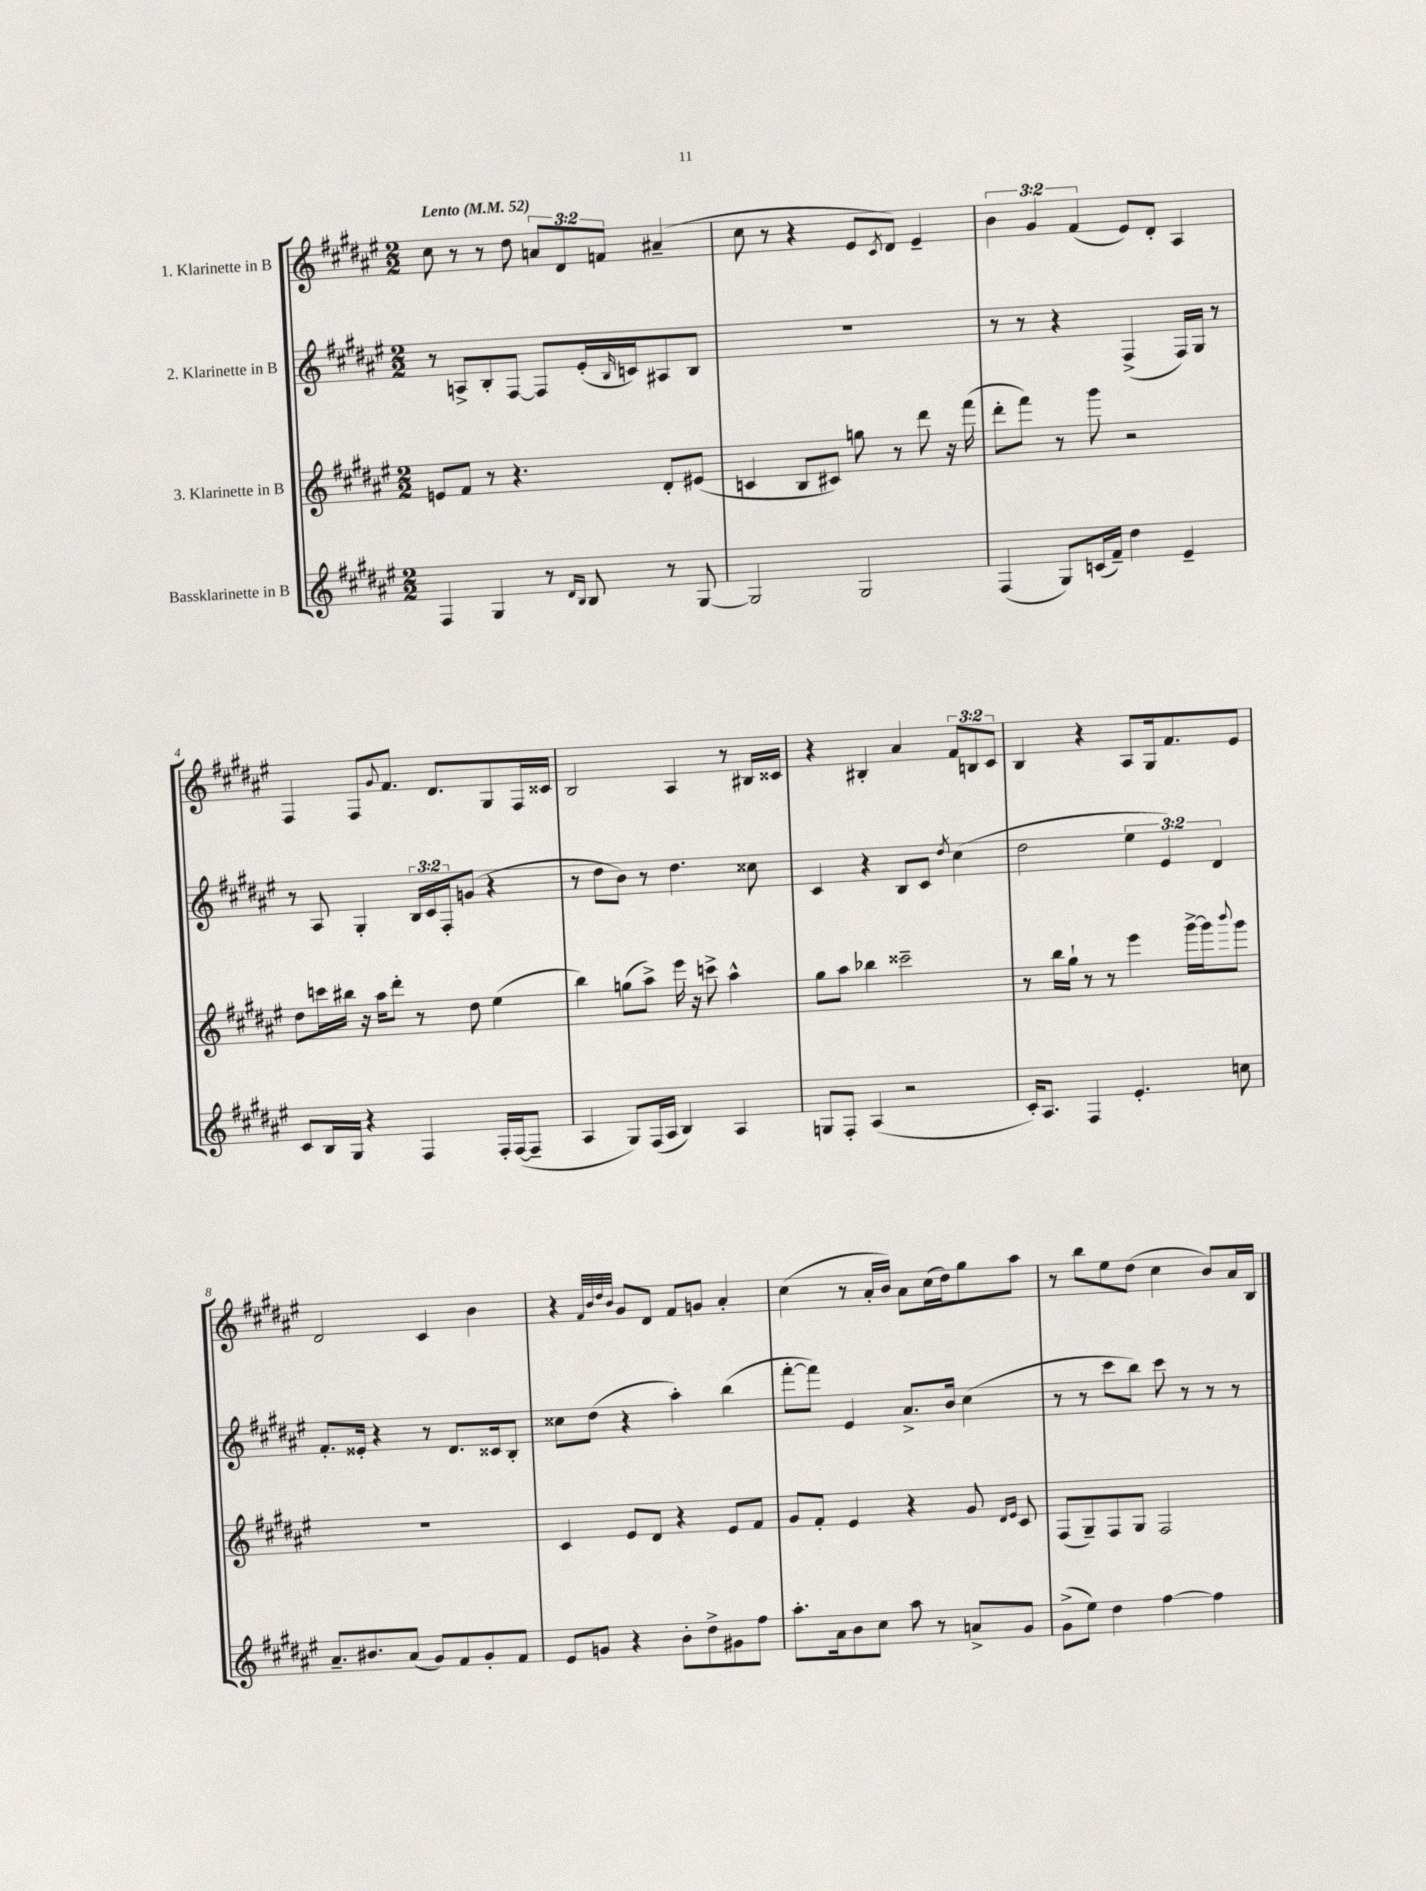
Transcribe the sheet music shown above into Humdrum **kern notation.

**kern	**kern	**kern	**kern
*staff4	*staff3	*staff2	*staff1
*clefG2	*clefG2	*clefG2	*clefG2
*k[f#c#g#d#a#e#]	*k[f#c#g#d#a#e#]	*k[f#c#g#d#a#e#]	*k[f#c#g#d#a#e#]
*M2/2	*M2/2	*M2/2	*M2/2
*MM52	*MM52	*MM52	*MM52
4F#	8e	8r	8cc#
.	8f#	8A^	8r
4G#	8r	8B'	8r
.	4.r	[8F#	8dd#
8r	.	8F#]	12a
.	.	.	12d#
16qqd#	.	.	.
16qqB	.	.	.
8B	.	(16e#'	.
.	.	.	12f
.	.	16qqB	.
.	.	16c)	.
8r	8d#'	8A#	(4a#~
[8G#	(8e#	8B	.
=	=	=	=
2G#]	4c	1r	8cc#
.	.	.	8r
.	8B	.	4r
.	8c#)	.	.
2G#	8gg	.	8e#
.	.	.	8qc#
.	8r	.	8d#)
.	8ddd#	.	4e#~
.	16r	.	.
.	(16fff#	.	.
=	=	=	=
(4F#	8ddd#'	8r	6b
.	8fff#)	8r	.
.	.	.	6g#
8G#)	8r	4r	.
.	.	.	(6f#
(16c	8ggg#	.	.
16f#~)	.	.	.
4dd#	2r	(4F#^	8e#)
.	.	.	8d#'
4e#~	.	16F#)	4A#
.	.	16G#	.
.	.	8r	.
=	=	=	=
8c#	8dd#	8r	4F#
16B	16ccc	8A#	.
16G#	16bb#	.	.
4r	16r	4G#'	8F#
.	16aa#	.	.
.	.	.	8qqg#
.	8ddd#'	.	8.f#
4F#	8r	24B	.
.	.	24c#	.
.	.	.	8.d#
.	.	24F#'	.
.	8dd#	(8g	.
16F#'	(4ee#	4r	8G#
([16F#	.	.	.
8F#~]	.	.	16F#
.	.	.	16c##
=	=	=	=
4A#	4bb)	8r	2B
.	.	8dd#	.
8G#)	(8gg	8b)	.
(16F#	8aa#^)	8r	.
16A#	.	.	.
4B)	16eee#	4.dd#	4A#
.	16r	.	.
.	8ccc^	.	.
4A#	4aa#^^	.	8r
.	.	8cc##	16B#
.	.	.	16c##
=	=	=	=
8G	8gg#	4c#	4r
8F#'	8aa#	.	.
(4A#	4bb-	4r	4B#'
2r	2ccc##~	8B	4a#
.	.	8c#	.
.	.	8qdd#	.
.	.	(4cc#	12f#
.	.	.	12B
.	.	.	12c#
=	=	=	=
16c#')	8r	2dd#	4B
8.A#	.	.	.
.	16bb	.	.
.	16gg#`	.	.
4F#	8r	.	4r
.	8r	.	.
4.e#'	4eee#	6ee#	8A#
.	.	.	16G#
.	.	6e#)	.
.	.	.	8.f#
.	[16ggg#^	.	.
.	16ggg#]	.	.
.	.	6d#	.
.	8qqbbb	.	.
8cc	8ggg#	.	8e#
=	=	=	=
8.a#~	1r	8.f#'	2d#
8.b#	.	16e##'	.
.	.	4r	.
(8a#	.	.	.
8g#)	.	8r	4c#
8f#	.	8.d#	.
8g#'	.	.	4b
.	.	16c##	.
8f#	.	8B'	.
=	=	=	=
8e#	4c#	8cc##	4r
8g	.	(8dd#	.
.	.	.	32qqf#
.	.	.	32qqb
.	.	.	32qqdd#
.	.	.	32qqb
4r	8e#	4r	8g#
.	8d#	.	8d#
8b'	4r	4aa#')	8f#
8dd#^	.	.	8g
8g#	8e#	(4bb	4a#'
8ff#	8f#	.	.
=	=	=	=
8.aa#'	8g#	[8fff#'	(4cc#
.	8f#'	8fff#])	.
16a#	.	.	.
8b	4e#	4e#	8r
8cc#	.	.	16a#'
.	.	.	16b)
8aa#	4r	8.a#^	8a#
8r	.	.	(16cc#
.	.	16b	16dd#)
8a^	8g#	(4cc#	8gg#
.	16qqd#	.	.
.	16qqe#	.	.
8g#	8c#	.	8aa#
=	=	=	=
(8g#^	(8F#	8r	8r
8ee#)	8G#~)	8r	8bb
4dd#	8F#	8ccc#	8ee#
.	8G#	8bb)	(8dd#
[4ff#	2F#	8ccc#	4cc#
.	.	8r	.
4ff#]	.	8r	8b)
.	.	8r	16a#
.	.	.	16B
==	==	==	==
*-	*-	*-	*-
